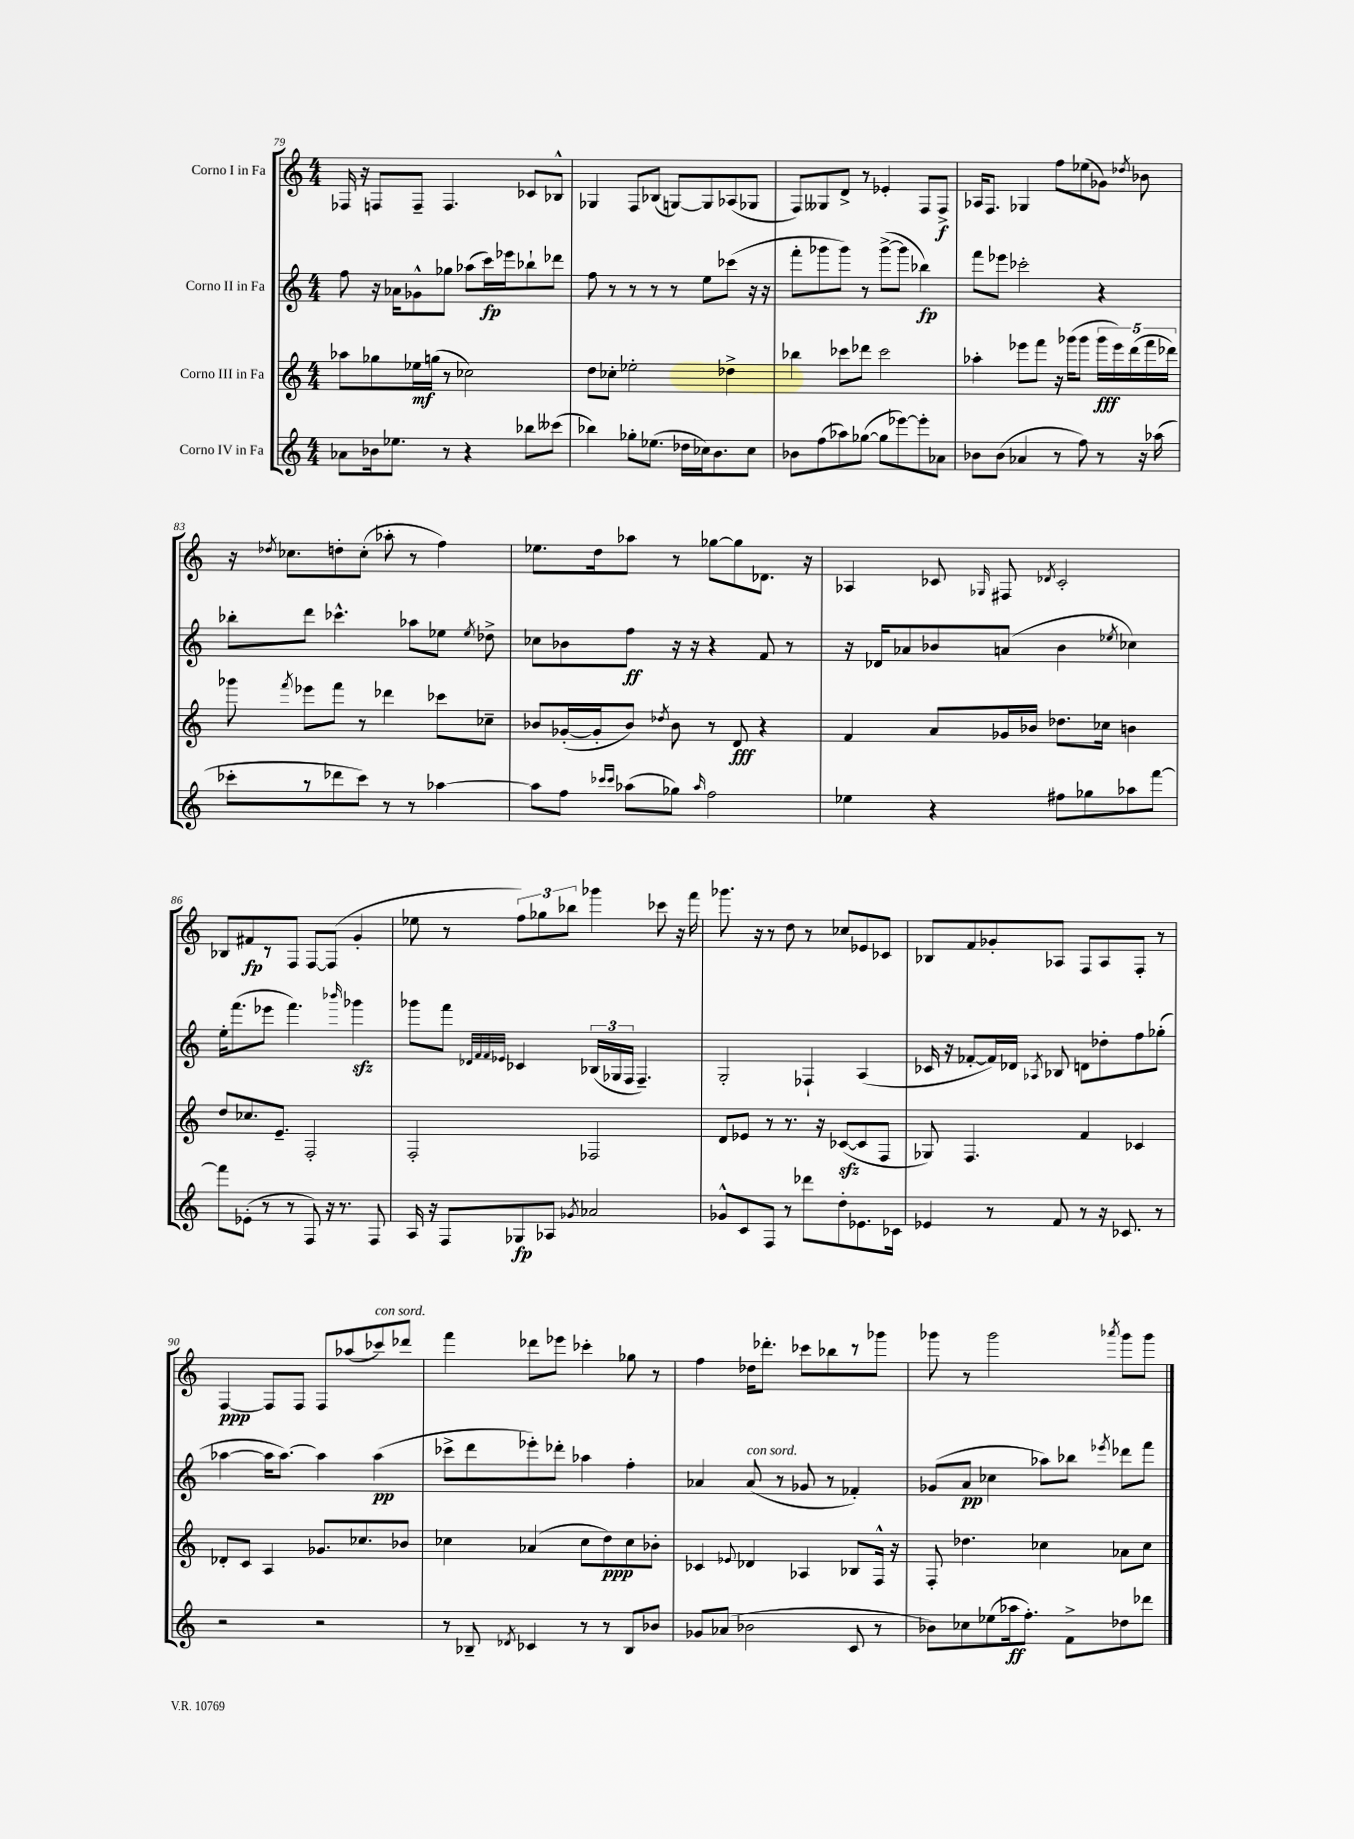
<<
\new StaffGroup <<
\new Staff = "s0" \with { instrumentName = "Corno I in Fa" } {
    \clef treble \key c \major \numericTimeSignature \time 4/4
    \autoBeamOff fes16 r16 f8[ f8]-- f4. ces'8[ bes8]-^ |
    ges4 f8[ bes8]( g8[~) g8 aes8( ges8] |
    f8[) geses8 d'8]-> r8 ees'4-. f8[ f8]->\f |
    aes16[ f8.] ges4 f''8[ ees''8( ges'8]) \acciaccatura { des''8 } bes'8 |
    r16 \acciaccatura { des''8 } ces''8.[ d''8-. ces''8]-.( aes''8-. r8 f''4) |
    ees''8.[ d''16 aes''8] r8 ges''8[~ ges''8 des'8.] r16 |
    aes4 ces'8 \grace { ges16 } fis8 \acciaccatura { des'8 } ces'2-. |
    bes8[ fis'8\fp r8 f8] f8[~ f8]( g'4-. |
    ees''8 r8 \tuplet 3/2 { f''8[) ges''8 bes''8] } ges'''4 ces'''8 r16 f'''16 |
    ges'''8. r16 r8 d''8 r8 ces''8[ ees'8 ces'8] |
    bes8[ f'8 ges'8-. aes8] f8[ aes8 f8]-. r8 |
    f4~\ppp f8[ f8] f8[ aes''8( ces'''8^\markup { \italic "con sord." }) des'''8] |
    f'''4 des'''8[ ees'''8] ces'''4-. ges''8 r8 |
    f''4 des''16[ des'''8.]-. ces'''8[ bes''8 r8 ges'''8] |
    ges'''8 r8 ges'''2 \acciaccatura { aes'''8 } ges'''8[ ges'''8] \bar "|." |
}
\new Staff = "s1" \with { instrumentName = "Corno II in Fa" } {
    \clef treble \key c \major \numericTimeSignature \time 4/4
    \autoBeamOff f''8 r16 aes'16[ ges'8-^ ges''8] aes''8[( c'''16\fp) ees'''16 bes''8-! des'''8] |
    f''8 r8 r8 r8 r8 e''8[ ces'''8]( r16 r16 |
    f'''8[-. ges'''8 ges'''8]) r8 ges'''8[~->( ges'''8] bes''4\fp) |
    f'''8[ ees'''8] ces'''2-. r4 |
    bes''8[-. d'''8] ces'''4.-^ aes''8[ ees''8] \acciaccatura { ees''8 } des''8-> |
    ces''8[ bes'8 f''8]\ff r16 r16 r4 f'8 r8 |
    r16 des'16[ aes'8 bes'8 a'8]( bes'4 \acciaccatura { ees''8 } ces''4) |
    e''16[-. f'''8.( ees'''8] f'''4.) \grace { bes'''16 } ges'''4\sfz |
    ges'''8[ f'''8] \grace { des'32[ f'32 f'32 ees'32] } ces'4 \tuplet 3/2 { bes16[( ges16 f16] } f4.--) |
    g2-. fes4-! a4( |
    ces'16 r16 fes'8[~-. fes'16) des'16] \acciaccatura { aes8 } bes8 d'8[ des''8-. f''8 ges''8]-.( |
    aes''4~ aes''16[ aes''8.]~) aes''4 aes''4\pp( |
    ces'''8[-> d'''8 ees'''8-.) des'''8]-. aes''4 f''4-. |
    aes'4 aes'8^\markup { \italic "con sord." }( r8 ges'8 r8 fes'4-.) |
    ges'8[( a'8]\pp ces''4 aes''8[) bes''8] \acciaccatura { ees'''8 } des'''8[ f'''8] \bar "|." |
}
\new Staff = "s2" \with { instrumentName = "Corno III in Fa" } {
    \clef treble \key c \major \numericTimeSignature \time 4/4
    \autoBeamOff aes''8[ ges''8 ees''16\mf g''16]( r8 ces''2) |
    d''8[ ces''8]-. ees''2-. des''4-> |
    bes''4 ces'''8[ des'''8] ces'''2 |
    aes''4-. ees'''8[ f'''8] r16 ges'''16[( ges'''8] \tuplet 5/4 { ges'''16[\fff ees'''16) d'''16( f'''16 des'''16]) } |
    ges'''8 \acciaccatura { f'''8 } ees'''8[ f'''8] r8 des'''4 ces'''8[ ces''8]-- |
    bes'8[ ges'16~-.( ges'16-. bes'8]) \acciaccatura { des''8 } bes'8 r8 d'8\fff r4 |
    f'4 a'8[ ges'16 bes'16] des''8.[ ces''16] b'4 |
    d''8[ ces''8. e'8.]-- f2-. |
    f2-. fes2 |
    d'8[ ees'8] r8 r8. r16 ces'8[~\sfz( ces'8 f8] |
    ges8) f4. f'4 ces'4 |
    des'8[-. c'8] a4 ges'8.[ ces''8. bes'8] |
    ces''4 aes'4( ces''8[ d''8\ppp) ces''8 bes'8]-. |
    ces'4 \appoggiatura { ees'8 } des'4 aes4 bes8[ f16]-^ r16 |
    f8-. des''4. ces''4 aes'8[ ces''8] \bar "|." |
}
\new Staff = "s3" \with { instrumentName = "Corno IV in Fa" } {
    \clef treble \key c \major \numericTimeSignature \time 4/4
    \autoBeamOff aes'8[ bes'16 ees''8.] r8 r4 bes''8[ ceses'''8]( |
    bes''4) ges''8[-. ees''8.]( des''16[ ces''16) b'8. ces''8] |
    bes'8[ f''8( aes''8) ges''8]~( ges''8[ ees'''8~) ees'''8-. aes'8] |
    bes'8[ bes'8]( aes'4 r8 f''8) r8 r16 aes''16( |
    ces'''8[-. r8 des'''8 ces'''8]) r8 r8 aes''4~ |
    aes''8[ f''8] \grace { ces'''16[ ces'''16] } aes''8[( ges''8]) \grace { aes''16 } f''2 |
    ees''4 r4 fis''8[ ges''8 aes''8 f'''8]~ |
    f'''8[ ees'8]-.( r8 r8 f8) r16 r8. f8 |
    a16 r16 f8[ ges8\fp aes8] \acciaccatura { ges'8 } aes'2 |
    ges'8[-^ c'8 f8] r8 des'''8[ d''8-. ees'8. ces'16] |
    ees'4 r8 f'8 r8 r16 ces'8. r8 |
    r2 r2 |
    r8 bes8-- \acciaccatura { des'8 } ces'4 r8 r8 bes8[ bes'8] |
    ges'8[ aes'8]( bes'2 c'8 r8 |
    bes'8[) ces''8 ees''8( aes''16\ff f''8.]-.) f'8[-> des''8 des'''8] \bar "|." |
}
>>
>>
\layout { \context { \Score currentBarNumber = #79 } }
